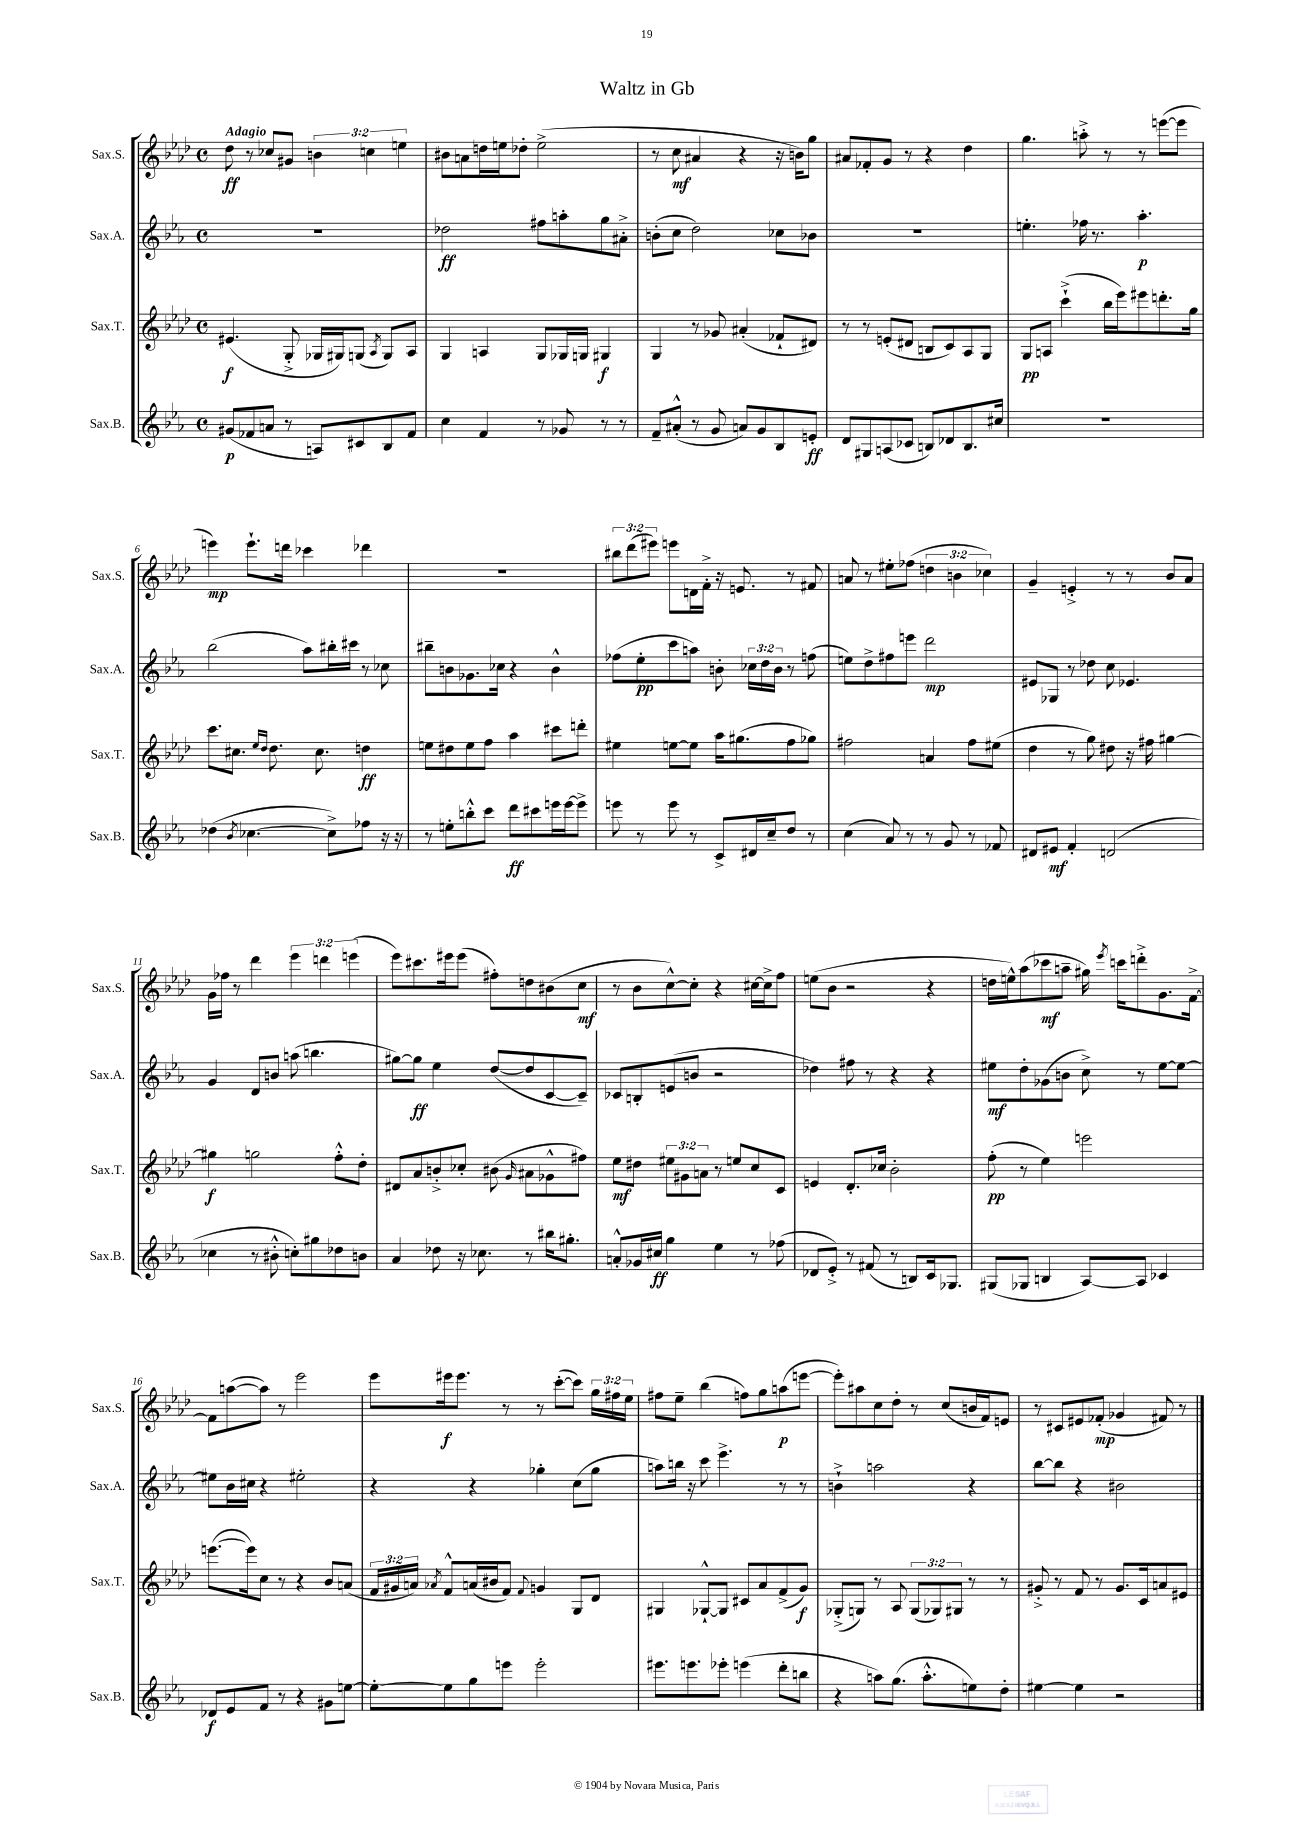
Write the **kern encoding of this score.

**kern	**kern	**kern	**kern
*staff4	*staff3	*staff2	*staff1
*clefG2	*clefG2	*clefG2	*clefG2
*k[b-e-a-]	*k[b-e-a-d-]	*k[b-e-a-]	*k[b-e-a-d-]
*M4/4	*M4/4	*M4/4	*M4/4
*met(c)	*met(c)	*met(c)	*met(c)
(8g#	(4.e#	1r	8dd-
8f-	.	.	8r
8a	.	.	8cc-
8r	8G'^	.	8g#
8A)	16G-	.	6b
.	16G#)	.	.
8c#	(8G	.	.
.	.	.	6cc
.	8qA-	.	.
8B-	8G)	.	.
.	.	.	6ee
8f-	8A-	.	.
=	=	=	=
4cc	4G	2dd-	8b#
.	.	.	8a
4f	4A	.	16dd
.	.	.	16ee
.	.	.	8dd-'
8r	8G	8ff#	(2ee^
8g-	16G-	8aa'	.
.	16G	.	.
8r	4G#	8gg	.
8r	.	8a#'^	.
=	=	=	=
8f~	4G	(8b'	8r
(8a#'^^	.	8cc	8cc
8r	8r	2dd)	4a#
8g	8g-	.	.
8a)	(4a#'	.	4r
8g	.	.	.
8B-	8f-`	8cc-	16r
.	.	.	16b)
8e'	8d#)	8b-	8gg
=	=	=	=
8d	8r	1r	8a#
8G#	8r	.	8f-'
(8A	(8e'	.	8g
8c-	8d#	.	8r
8B)	8B	.	4r
8d-	8c)	.	.
8.B	8A-	.	4dd-
.	8G	.	.
16cc#	.	.	.
=	=	=	=
1r	8G	4.ee'	4.gg
.	8A	.	.
.	(4ccc`^	.	.
.	.	16ff-	8aa'^
.	.	8.r	.
.	16bb-	.	8r
.	16eee-)	.	.
.	8eee#	4.aa-'	8r
.	8.ddd'	.	([8eee
.	.	.	8eee]
.	16gg	.	.
=	=	=	=
(4dd-	8.ccc	(2bb-	4eee)
.	8.cc#	.	.
8qb-	.	.	.
[4.cc-	.	.	8.eee`
.	16qqee-	.	.
.	16qqdd-	.	.
.	8.dd-	.	.
.	.	.	16ddd
.	.	8aa-)	4ccc-
.	8.cc#	.	.
8cc-^])	.	16bb#'	.
.	.	16ccc#	.
8ff-	4dd	8r	4ddd-
16r	.	8cc-	.
16r	.	.	.
=	=	=	=
8r	8ee	8bb#~	1r
8ee'	8dd#	8b	.
8bb'^^	8ee	8.g-	.
8ccc	8ff	.	.
.	.	16cc-	.
8ddd	4aa-	4r	.
8ccc#	.	.	.
16eee	8ccc#	4b^^	.
[16eee	.	.	.
8eee^]	8ddd'	.	.
=	=	=	=
8eee	4ee#	(8ff-	12bb#
.	.	.	(12ddd-
8r	.	8ee-'	.
.	.	.	12eee#)
8eee	[8ee	8ccc	8eee
8r	8ee]	8aa)	16d
.	.	.	16f'^
8c^	16aa-	8b'	16r
.	(8.gg#	.	8.e
16d#	.	24cc-	.
.	.	24dd	.
16cc~	.	.	.
.	.	24b	.
8dd	8ff	8r	8r
8r	8gg-)	(8ff	8f#
=	=	=	=
(4cc	2ff#	8ee)	8a
.	.	8dd^	8r
8a-)	.	8ff#	8ee#'
8r	.	8eee	(8ff-
8r	4a	2ddd	6dd
8g	.	.	.
.	.	.	6b
8r	8ff#	.	.
.	.	.	6cc-)
8f-	(8ee#	.	.
=	=	=	=
8d#	4dd-	8e#	4g~
8e#	.	8G-	.
4f'	8r	8r	4e'^
.	8gg)	8dd-	.
(2d	8dd#	8cc	8r
.	16r	4.e-	8r
.	16ff#	.	.
.	[4gg#	.	8b-
.	.	.	8a-
=	=	=	=
4cc-	4gg#]	4g	16g
.	.	.	16ff-
.	.	.	8r
8r	2gg	8d	4ddd-
8b#'^^	.	8b	.
8cc')	.	(8aa	6eee-
8gg#	.	4.bb	.
.	.	.	6ddd
8dd-	8ff'^^	.	.
.	.	.	(6eee
8b	8dd-'	.	.
=	=	=	=
4a-	8d#	[8gg#)	8eee-)
.	8a-	8gg#]	8.ccc#
8dd-	8b'^	4ee-	.
.	.	.	16eee#
16r	8cc-'	.	(8eee#
8.cc-	.	.	.
.	(8b#	([8dd	8ff#')
.	16qqg	.	.
8r	8a#	8dd]	8dd
16bb#	8g-^^	[8c	(8b#
8.gg#'	.	.	.
.	8ff#)	8c~])	8cc
=	=	=	=
8a'^^	8ee-	8c-	8r
16g-	8dd#	8B'	8b-
16cc#	.	.	.
4gg	12ee#	(8e	[8cc^^)
.	12g#	.	.
.	.	8b	8cc']
.	12a	.	.
4ee-	8r	2r	4r
.	8ee	.	.
8r	8cc	.	[16cc#
.	.	.	16cc#^]
(8ff-	8c	.	8ff
=	=	=	=
8d-	4e	4dd-)	(8ee
8e-'^)	.	.	8b-
8r	8.d-'	8ff#	2r
(8f#	.	8r	.
.	16cc-	.	.
8r	2b-'	4r	.
8B)	.	.	.
16c	.	4r	4r
8.G-	.	.	.
=	=	=	=
(8G#	(8ff'	8ee#	16dd
.	.	.	16ee^^)
8G-	8r	8dd'	(8aa-
4B	4ee-)	(8g-	8ccc-
.	.	8b	8aa~
[8A-)	2eee	8cc^)	16gg#)
.	.	.	8qeee-
.	.	.	16ccc
8A-]	.	8r	8ddd'^
4c-	.	[8ee#	8.g
.	.	8ee#_	.
.	.	.	[16f^
=	=	=	=
8d-	([8.eee	8ee#]	8f]
8e-	.	16b-	([8aa
.	16eee])	16cc#	.
8f	8cc	4r	8aa])
8r	8r	.	8r
4r	4r	2ee#'	2eee-
8g#	8b-	.	.
[8ee	(8a	.	.
=	=	=	=
8ee'_	24f	4r	8eee-
.	24g#	.	.
.	24a)	.	.
.	8qa-	.	.
8ee]	8f^^	.	16eee#
.	.	.	8.eee#
8gg	(16a	4r	.
.	16b#	.	.
8eee	8f)	.	8r
.	8qqf	.	.
2eee'	4g	4gg-'	8r
.	.	.	([8ccc'
.	8G	(8cc	8ccc])
.	8d-	8gg-	24gg
.	.	.	24ff#
.	.	.	24ee-
=	=	=	=
8.eee#	4G#	8aa)	8ff#
.	.	16bb	8ee-~
8.eee	.	16r	.
.	[8G-`^^	8ccc	(4bb-
8eee-'	8G-]	4.eee-^	.
(4eee	8c#	.	8ff)
.	8a-	.	8gg
8ddd'	(8f^	8r	(8aa
8bb	8g)	8r	[8eee
=	=	=	=
4r	(8G-'^	4b`^	8eee'])
.	8G)	.	8aa#
8aa)	8r	2aa	8cc
(8.gg	8A-	.	8dd-'
.	(12G	.	8r
8.aa'^^	.	.	.
.	12G-)	.	.
.	.	.	(8cc
.	12G#	.	.
8ee)	8r	4r	16b
.	.	.	16f)
8dd'	8r	.	8e
=	=	=	=
[4ee#	8g#'^	[8bb-	8r
.	8r	8bb-]	8c#
4ee#]	8f	4r	8e#
.	8r	.	(8f-'
2r	8.g#	2b#	4g-
.	16c	.	.
.	8a	.	8f#)
.	8e#	.	8r
==	==	==	==
*-	*-	*-	*-
